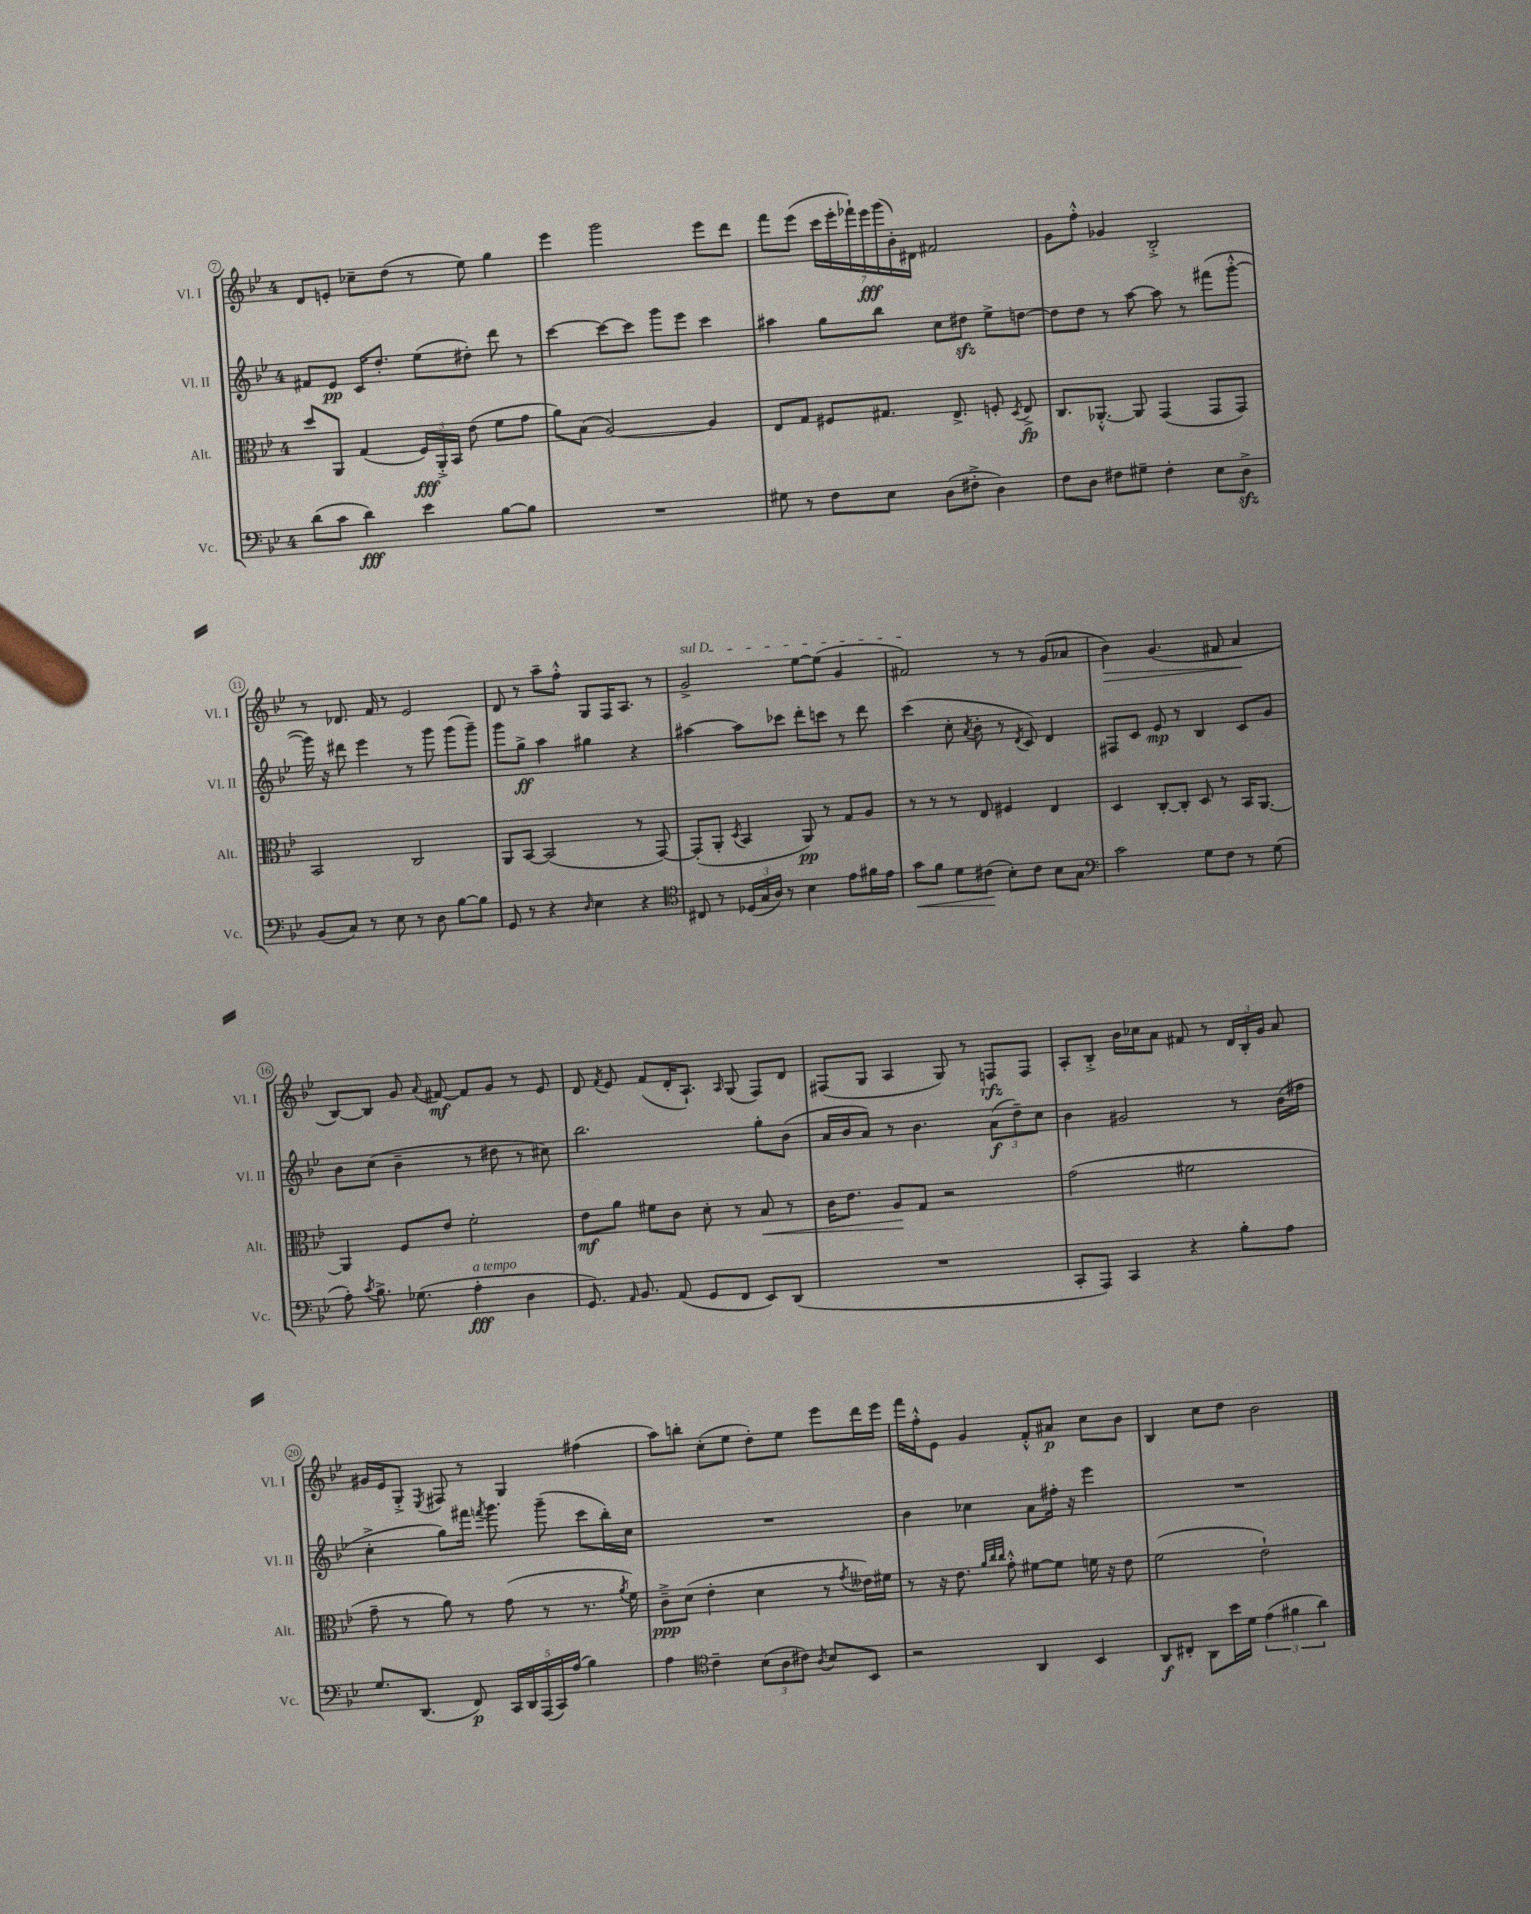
<<
\new StaffGroup <<
\new Staff = "s0" \with { instrumentName = "Vl. I" shortInstrumentName = "Vl. I" } {
    \clef treble \key bes \major \once \override Staff.TimeSignature.style = #'single-digit \time 4/4
    \autoBeamOff d'8[ e'8]-. ces''8[-- d''8]( r8 ees''8) g''4 |
    ees'''4 g'''2 ees'''8[ d'''8] |
    f'''8[ ees'''8]( \tuplet 7/4 { c'''16[ ees'''16-. fes'''16-!) ees'''16\fff g'''16( bes'16-.) dis'16] } fis'2 |
    g'8[ f''8]-.-^ ges'4 bes2-.-> |
    r8 des'8. f'16 r8 ees'2 |
    d'8 r8 a''8[-- f''8]-.-^ g8[ f16 a8.] r8 |
    \once \override TextSpanner.bound-details.left.text = \markup { \italic "sul D" } g'2->\startTextSpan ees''8[~ ees''8]( g'4 |
    fis'2\stopTextSpan) r8 r8 g'8[( aes'8] |
    bes'4\>) g'4.( fis'8 a'4\! |
    bes8[~) bes8] g'8 \appoggiatura { a'8 } fis'8~\mf fis'8[ g'8] r8 ees'8 |
    d'8 \acciaccatura { f'8 } ees'8 f'8[( d'16-. a8.]-!) \grace { a16 } g8( f8[) d'8] |
    fis8[( g8] a4 g8) r8 f8[\rfz f8] |
    a8[-. bes8]-.-> bes'16[ ces''16 a'8] fis'8 r8 \tuplet 3/2 { d'16[ bes16-. g'16] } a'8 |
    gis'16[ ees'16 g8]-.-> \acciaccatura { ees8 } fis8 r8 g4 fis''4( |
    a''8[) b''8]-. c''8[-.( ees''8] d''8[-.) ees''8] ees'''8[ d'''16 ees'''16] |
    f'''16[ f''16-.-^ ees'8] g'4 f'8[-.-^ ais'8]\p c''8[ bes'8] |
    bes4 c''8[ d''8] bes'2 \bar "|." |
}
\new Staff = "s1" \with { instrumentName = "Vl. II" shortInstrumentName = "Vl. II" } {
    \clef treble \key bes \major \once \override Staff.TimeSignature.style = #'single-digit \time 4/4
    \autoBeamOff fis'8[ ees'8]\pp c'16[ d''8.]-. ees''8[( dis''8]-.) d'''8 r8 |
    c'''4~ c'''8[~ c'''8] g'''8[ ees'''8] c'''4 |
    ais''4 g''8[ bes''8] c''8[ dis''8]\sfz ees''8[-> d''8]~ |
    d''8[ d''8] r8 a''8~ a''8 r8 fis'''8[( g'''8]~-.-^ |
    g'''16) r16 dis'''8 ees'''4 r8 g'''8 g'''8[( g'''8]--) |
    g'''8[ g''8]->\ff a''4 gis''4 r4 |
    ais''4~ ais''8[ ces'''8] d'''8[-. c'''8] r8 d'''8 |
    c'''4( c''8-. \acciaccatura { a'8 } bes'8-. r8 \acciaccatura { d'8 } c'8) d'4 |
    fis8[ c'8] ees'8\mp r8 bes4 c'8[ g'8] |
    bes'8[ c''8]( bes'4-- r8 dis''8 r8 cis''8) |
    bes''2. g''8[-. bes'8]( |
    a'16[ bes'16 a'8]) r8 bes'4. \tuplet 3/2 { a'8[\f( d''8--) c''8] } |
    bes'4 gis'2 r8 bes'16[( fis''16] |
    c''4-.-> g''8[) fis'''16] \acciaccatura { f'''8 } g'''8. g'''8--( c'''8[ bes''16-.) c''16] |
    R1 |
    bes'4 ces''4 a'8[ fis''16]-. r16 ees'''4 |
    R1 \bar "|." |
}
\new Staff = "s2" \with { instrumentName = "Alt." shortInstrumentName = "Alt." } {
    \clef alto \key bes \major \once \override Staff.TimeSignature.style = #'single-digit \time 4/4
    \autoBeamOff d''8[ a,8] g4( \tuplet 3/2 { f16[\fff) a,16-.-> bes,16] } ees'8( f'8[ g'8] |
    a'8[) bes8]( a2~) a4 |
    ees8[ g8] fis8[ gis8.] ees8.-> f8-. \acciaccatura { d8 } ees8->\fp |
    c8.[ aes,8.]~-.-^ aes,8 g,4( g,8[ g,8]) |
    bes,2 c2 |
    a,8[ bes,8]~ bes,2( r8 g,8~) |
    g,8[-.( a,8]-. \acciaccatura { d8 } bes,4 a,8\pp) r8 g8[ a8] |
    r8 r8 r8 ees8 fis4 ees4 |
    d4 c8[~-. c8]-. d8 r8 bes,16[ a,8.]~ |
    a,4 f8[ ees'8] f'2-. |
    ees'8[\mf a'8] fis'8[ c'8] d'8-. r8 bes8\< r8 |
    c'16[ ees'8.] a8[\! g8] r2 |
    g'2( fis'2 |
    g'8-- r8 a'8) r8 g'8( r8 r8. \acciaccatura { a'8 } f'16) |
    c'8[--->\ppp d'8]( ees'4-. d'4 r8 \acciaccatura { g'8 } eeses'16[) fis'16] |
    r8 r16 ees'8. \grace { a'32[ c''32 c''32] } g'8-.-^ fis'8[~ fis'8] f'16 r16 ees'8 |
    f'2( ees'2-!) \bar "|." |
}
\new Staff = "s3" \with { instrumentName = "Vc." shortInstrumentName = "Vc." } {
    \clef bass \key bes \major \once \override Staff.TimeSignature.style = #'single-digit \time 4/4
    \autoBeamOff d'8[( c'8] d'4\fff) ees'4 bes8[~ bes8] |
    R1 |
    gis8 r8 f8[ ees8] d8[( fis8]-.-> d4) |
    f8[ d8] fis8[ gis8]-- fis4-. ees8[ d8]->\sfz |
    bes,8[( c8]) r8 ees8 r8 d8 bes8[~ bes8] |
    g,8 r8 r4 \grace { d16 } ees4 r4 |
    \clef tenor cis8 r8 \tuplet 3/2 { des16[( g16 a16]) } r8 bes4 ees'8[ fis'16 ees'16] |
    g'8[\< f'8] d'8[ cis'8]\!( bes8[-.) cis'8] bes8[ g8] |
    \clef bass c'2 g8[ f8] r8 g8( |
    a8-.) \acciaccatura { c'8 } bes8.-> ges8.( a4-.\fff^\markup { \italic "a tempo" } d4 |
    g,8.) \grace { a,16 } bes,8. a,8( g,8[ f,8] ees,8[) d,8]( |
    R1 |
    c,8[-. a,,8]) c,4 r4 bes8[-. a8] |
    g8.[ d,8.]( f,8\p) \tuplet 5/4 { c,16[ d,16 a,,16( c,16) a16]( } bes4) |
    a4 \clef tenor c'4-- \tuplet 3/2 { bes8[( a8 cis'8]) } \acciaccatura { a8 } bes8[ bes,8] |
    r2 a,4 bes,4 |
    a,8[\f cis8]-. a,8[ bes'16 d'16] \tuplet 3/2 { ees'4( fis'4 a'4) } \bar "|." |
}
>>
>>
\layout { \context { \Score currentBarNumber = #7 \override BarNumber.stencil = #(make-stencil-circler 0.1 0.3 ly:text-interface::print) } }
